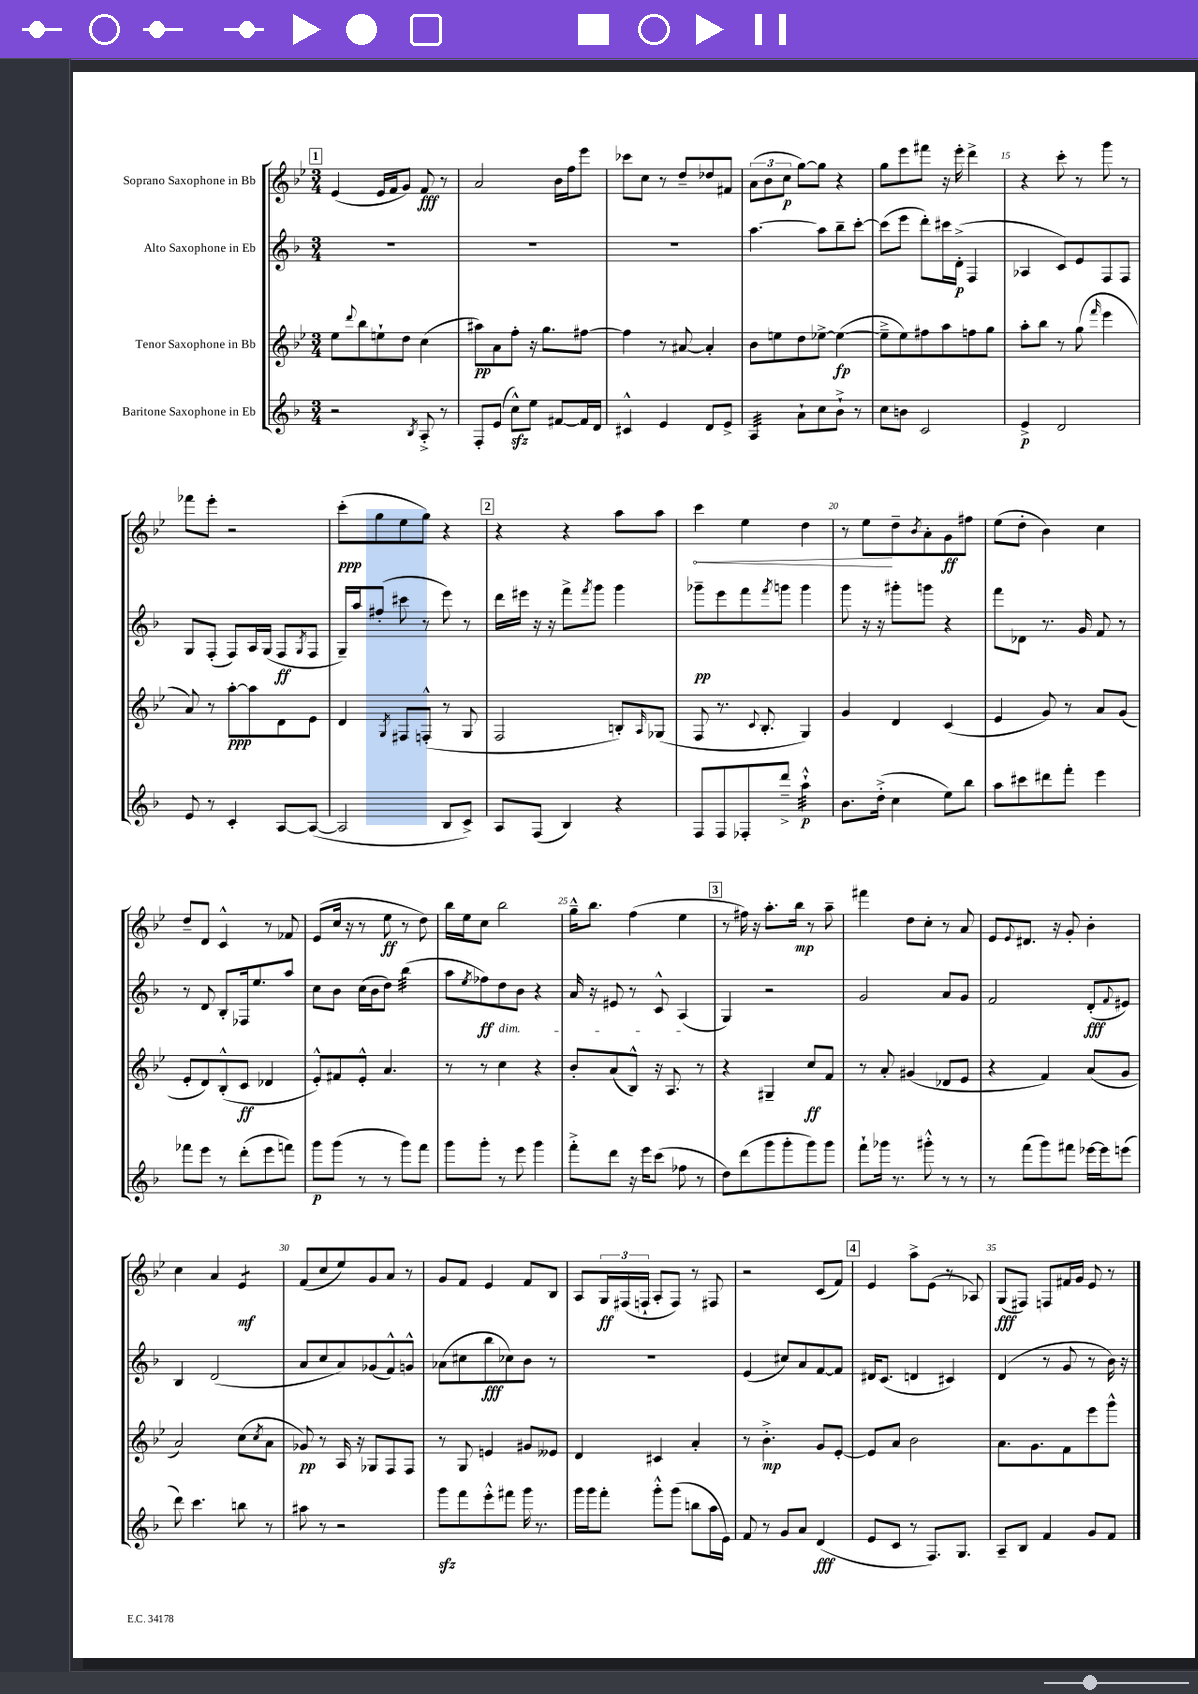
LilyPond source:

<<
\new StaffGroup <<
\new Staff = "s0" \with { instrumentName = "Soprano Saxophone in Bb" } {
    \clef treble \key bes \major \numericTimeSignature \time 3/4
    \mark \markup { \box "1" } ees'4( ees'16 f'16 g'8) f'8\fff r8 |
    a'2 bes'16 f''16 ees'''8 |
    ces'''8 c''8 r8 d''8-- des''8 fis'8 |
    \tuplet 3/2 { a'8( bes'8 c''8\p } g''8~) g''8 r4 |
    g''8 ees'''8 fis'''8 r16 ees'''16-. d'''4-> |
    r4 c'''8-. r8 g'''8 r8 |
    fes'''8 ees'''8-. r2 |
    c'''8-.\ppp( g''8 ees''8 g''8) r4 |
    \mark \markup { \box "2" } r4 r4 a''8 a''8 |
    \once \override Hairpin.circled-tip = ##t c'''4\< ees''4 d''4 |
    r8 ees''8\! d''8-- \acciaccatura { bes'8 } a'8-. g'8\ff fis''8 |
    ees''8( d''8-. bes'4) c''4 |
    d''8-- d'8 c'4-^ r8 fes'8 |
    ees'8( c''16 r16 r8 ees''8\ff r8 d''8) |
    bes''16 ees''16 c''8 bes''2 |
    g''16---^ bes''8. f''4( ees''4 |
    \mark \markup { \box "3" } r8 fis''16) r16 a''8.-. bes''16\mp r8 a''8-- |
    fis'''4 d''8 c''8-. r8 a'8 |
    ees'8 \appoggiatura { ees'8 } dis'8. r16 g'8-. bes'4-. |
    c''4 a'4 ees'4:8\mf |
    f'8( c''8 ees''8) g'8 a'8 r8 |
    g'8 f'8 ees'4 f'8 bes8 |
    a8 \tuplet 3/2 { g16\ff fis16( f16-! } a8-. f8) r8 fis8 |
    r2 c'8( f'8) |
    \mark \markup { \box "4" } ees'4 a''8-> ees'8( r8 aes8) |
    g8\fff( fis8) f8 fis'16 g'16 ees'8 r8 \bar "|." |
}
\new Staff = "s1" \with { instrumentName = "Alto Saxophone in Eb" } {
    \clef treble \key f \major \numericTimeSignature \time 3/4
    \mark \markup { \box "1" } R2. |
    R2. |
    R2. |
    a''4.~ a''8 bes''8-- c'''8~-. |
    c'''8( e'''8 d'''8-.) cis'''16 d'16-.->\p( f4 |
    aes4 c'8) e'8 f8 f8 |
    g8 f8-.( f8) a16 g16( f8\ff \acciaccatura { g8 } f8 |
    g16--) a''16 fis''8-.( cis'''8 r8 e'''8) r8 |
    \mark \markup { \box "2" } d'''16 eis'''16 r16 r16 f'''8-> \acciaccatura { f'''8 } g'''8 g'''4 |
    ges'''8--\pp e'''8 f'''8 \acciaccatura { f'''8 } g'''8 g'''4 |
    g'''8 r16 r16 gis'''8-. g'''8 r4 |
    f'''8 des'8 r8. g'16 f'8 r8 |
    r8 d'8 bes8-. fes16 e''8. a''8 |
    c''8 bes'8 c''16( bes'16 d''8) bes''4:32( |
    a''8 \acciaccatura { e''8 } fes''8\ff) d''8\dim bes'8 r4 |
    a'16 r16 eis'8 r8 c'8-^ a4\!( |
    \mark \markup { \box "3" } g4) r2 |
    g'2 a'8 g'8 |
    f'2 d'8-.\fff( \appoggiatura { f'8 } eis'8) |
    bes4 d'2( |
    a'8 c''8 a'8) ges'8( f'8-^) g'8-^ |
    aes'8( cis''8 bes''8\fff ces''8) bes'8 r8 |
    R2. |
    e'4( cis''8) a'8 f'8~ f'8 |
    \mark \markup { \box "4" } dis'16 c'8.( d'4 cis'4) |
    d'4( r8 g'8 r8 bes'16) r16 \bar "|." |
}
\new Staff = "s2" \with { instrumentName = "Tenor Saxophone in Bb" } {
    \clef treble \key bes \major \numericTimeSignature \time 3/4
    \mark \markup { \box "1" } ees''8 \appoggiatura { d'''8 } bes''8 e''8-! d''8 c''4( |
    ais''8\pp) a'8 f''8-. r16 g''8. fis''8~ |
    fis''4 r8 ais'8~ ais'4-. |
    bes'8 e''8 d''8 ees''8~-> ees''4~\fp( |
    ees''8---> ees''8) fis''8 a''8 f''8 g''8 |
    a''8-. bes''8 r8 g''8( \grace { f'''16 } ees'''4 |
    a'8) r8 a''8~-.\ppp a''8 d'8 ees'8 |
    d'4 \acciaccatura { g8 } fis8 f8-.-^( r8 g8 |
    \mark \markup { \box "2" } f2 b8-.) \grace { a16 } ges8( |
    f8 r8. \appoggiatura { c'8 } bes8.-. g4) |
    g'4 d'4 c'4( |
    ees'4 g'8) r8 a'8 g'8( |
    ees'8-. d'8) bes8-.-^( c'8\ff des'4 |
    ees'8-.-^) fis'8 ees'8-.-^ a'4. |
    r8 r8 c''4 r4 |
    bes'8-. a'8( bes8-^) r16 a8. r8 |
    \mark \markup { \box "3" } r4 gis4-- c''8\ff f'8 |
    r8 a'8-. gis'4( des'8 ees'8 |
    r4 f'4) a'8( g'8 |
    a'2) c''8( \acciaccatura { c''8 } a'8 |
    ges'8\pp) r8 a16 r16 ges8 f8 f8 |
    r8 g8 e'4 gis'8 eeses'8 |
    d'4 cis'4 a'4-. |
    r8 bes'4.-.->\mp g'8 ees'8~-. |
    \mark \markup { \box "4" } ees'8 a'8 bes'2 |
    a'8. g'8. f'8 ees'''8 g'''8-^ \bar "|." |
}
\new Staff = "s3" \with { instrumentName = "Baritone Saxophone in Eb" } {
    \clef treble \key f \major \numericTimeSignature \time 3/4
    \mark \markup { \box "1" } r2 \acciaccatura { bes8 } a8-.-> r8 |
    f8-. e'8( c''8-^\sfz) e''8 fis'8~ fis'16 d'16 |
    cis'4-^ e'4 d'8 e'8-> |
    a4:32 a'8-! c''8 bes'8-!-> r8 |
    c''8 b'8 c'2 |
    e'4->\p d'2 |
    e'8 r8 c'4-. a8~ a8~( |
    a2 bes8 c'8->) |
    \mark \markup { \box "2" } a8 f8( bes4) r4 |
    f8 f8 fes8-. d'''8---> a''4:32-!-^\p |
    bes'8. d''16-.->( c''4 e''8) bes''8 |
    a''8 cis'''8 dis'''8 f'''8-. e'''4 |
    fes'''8 e'''8 r8 d'''8-.( e'''8 f'''8) |
    g'''8\p g'''8( r8 r8 g'''8) f'''8 |
    g'''8 g'''8-. r8 e'''8 g'''4 |
    f'''8-.-> d'''8 r16 e'''16 c'''8( fes''8 r8 |
    \mark \markup { \box "3" } d''8) d'''8( g'''8 g'''8-. g'''8) g'''8 |
    f'''8-! ges'''16 r8. gis'''8-.-^ r8 r8 |
    r8 f'''8( g'''8) fis'''8 ees'''16~ ees'''16 e'''8( |
    d'''8) c'''4. b''8 r8 |
    ais''8 r8 r2 |
    g'''8\sfz f'''8 e'''8-.-^ fis'''8 g'''16 r8. |
    g'''16 g'''16 f'''8-. g'''8-.-^ g'''8( b''8 a''16 e'16) |
    f'8 r8 g'8 a'8 d'4\fff( |
    \mark \markup { \box "4" } e'8 c'8 r8 f8.) g8. |
    a8-- bes8 f'4 g'8 f'8 \bar "|." |
}
>>
>>
\layout { \context { \Score currentBarNumber = #10 \override BarNumber.break-visibility = ##(#f #t #t) barNumberVisibility = #(every-nth-bar-number-visible 5) } }
